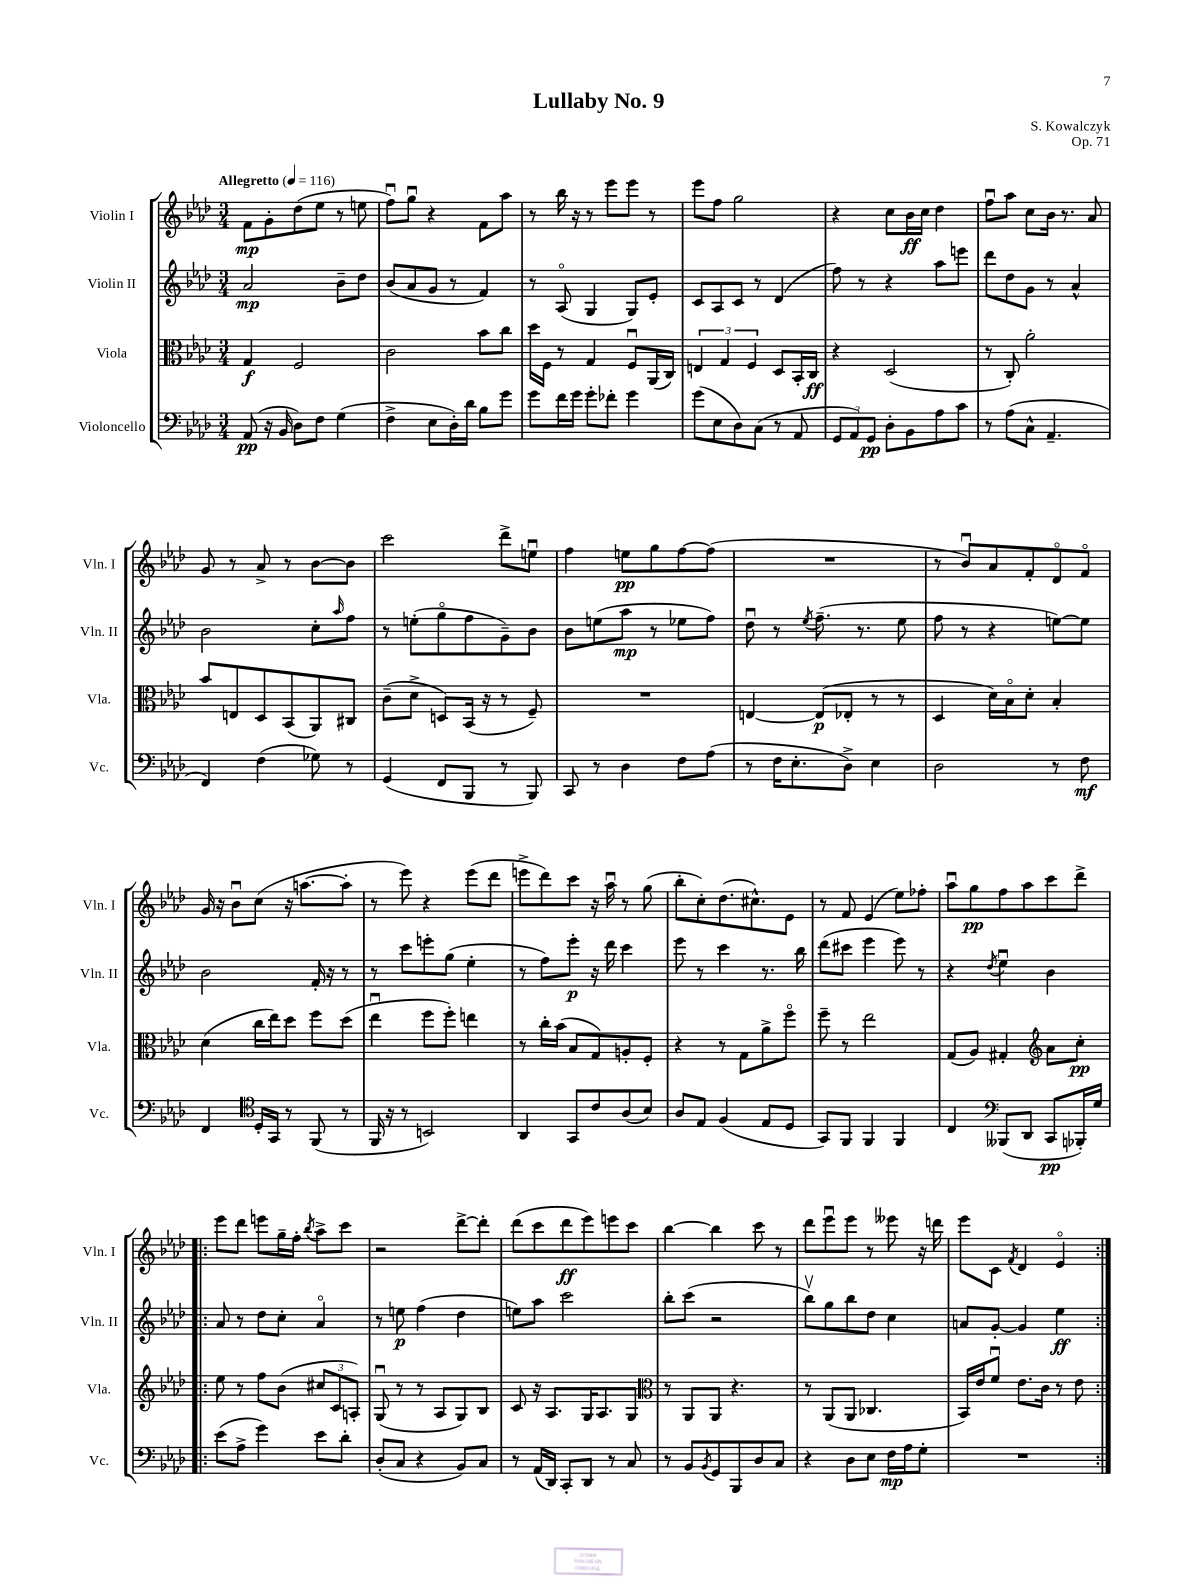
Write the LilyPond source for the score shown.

\header { title = "Lullaby No. 9" composer = "S. Kowalczyk" opus = "Op. 71" }
<<
\new StaffGroup <<
\new Staff = "s0" \with { instrumentName = "Violin I" shortInstrumentName = "Vln. I" } {
    \clef treble \key aes \major \numericTimeSignature \time 3/4 \tempo "Allegretto" 4 = 116
    f'8\mp g'8-. des''8( ees''8 r8 e''8 |
    f''8\downbow) g''8\downbow r4 f'8 aes''8 |
    r8 bes''16 r16 r8 ees'''8 ees'''8 r8 |
    ees'''8 f''8 g''2 |
    r4 c''8 bes'16\ff c''16 des''4 |
    f''8\downbow aes''8 c''8 bes'16 r8. aes'8 |
    g'8 r8 aes'8-> r8 bes'8~ bes'8 |
    c'''2 des'''8-> e''8\downbow |
    f''4 e''8\pp g''8 f''8~ f''8( |
    R2. |
    r8 bes'8\downbow) aes'8 f'8-. des'8\flageolet f'8\flageolet |
    g'16 r16 bes'8\downbow c''8( r16 a''8.~ a''8-. |
    r8 ees'''8) r4 ees'''8( des'''8 |
    e'''8-> des'''8) c'''8 r16 aes''16\downbow r8 g''8( |
    bes''8-. c''8-.) des''8.( cis''8.-^) ees'8 |
    r8 f'8 ees'4( ees''8) fes''8-. |
    aes''8\downbow g''8\pp f''8 aes''8 c'''8 des'''8-> |
    \repeat volta 2 { ees'''8 des'''8 e'''8 g''16-- f''16-. \acciaccatura { bes''8 } aes''8-> c'''8 |
    r2 des'''8~-> des'''8-. |
    des'''8( c'''8 des'''8\ff ees'''8) e'''8 c'''8 |
    bes''4~ bes''4 c'''8 r8 |
    des'''8 ees'''8\downbow ees'''8 r8 eeses'''8 r16 d'''16 |
    ees'''8 c'8 \acciaccatura { f'8 } des'4 ees'4\flageolet | }
}
\new Staff = "s1" \with { instrumentName = "Violin II" shortInstrumentName = "Vln. II" } {
    \clef treble \key aes \major \numericTimeSignature \time 3/4
    aes'2\mp bes'8-- des''8 |
    bes'8( aes'8 g'8 r8 f'4) |
    r8 aes8\flageolet( g4 g8) ees'8-. |
    c'8 aes8 c'8 r8 des'4( |
    f''8) r8 r4 aes''8 e'''8 |
    des'''8 des''8 g'8 r8 aes'4-^ |
    bes'2 c''8-. \grace { aes''16 } f''8 |
    r8 e''8-.( g''8\flageolet f''8 g'8--) bes'8 |
    bes'8 e''8( aes''8\mp r8 ees''8 f''8) |
    des''8\downbow r8 \acciaccatura { ees''8 } f''8.--( r8. ees''8 |
    f''8 r8 r4 e''8~) e''8 |
    bes'2 f'16-. r16 r8 |
    r8 c'''8 e'''8-. g''8( ees''4-. |
    r8 f''8) ees'''8-.\p r16 des'''16 c'''4 |
    ees'''8 r8 c'''4 r8. bes''16 |
    des'''8( cis'''8 ees'''4 ees'''8) r8 |
    r4 \acciaccatura { des''8 } ees''4\downbow bes'4 |
    \repeat volta 2 { aes'8 r8 des''8 c''8-. aes'4\flageolet |
    r8 e''8\p f''4( des''4 |
    e''8) aes''8 c'''2 |
    bes''8-. c'''8( r2 |
    bes''8\upbow) g''8 bes''8 des''8 c''4 |
    a'8 g'8~-. g'4 ees''4\ff | }
}
\new Staff = "s2" \with { instrumentName = "Viola" shortInstrumentName = "Vla." } {
    \clef alto \key aes \major \numericTimeSignature \time 3/4
    g4\f f2 |
    c'2 bes'8 c''8 |
    des''16 f16 r8 g4 f8\downbow aes,16( c16) |
    \tuplet 3/2 { e4 g4 f4 } des8 bes,16-. c16\ff |
    r4 des2( |
    r8 c8-.) aes'2-. |
    bes'8 e8 des8 bes,8( aes,8) cis8 |
    c'8--( des'8-> d8) bes,16( r16 r8 f8--) |
    R2. |
    e4~ e8\p( ees8-. r8 r8 |
    des4 des'16) bes16\flageolet des'8-. bes4-. |
    des'4( c''16 ees''16) des''8 f''8 des''8( |
    ees''4\downbow f''8 f''8-.) e''4 |
    r8 c''16-. bes'16( bes8 g8) a8-. f8-. |
    r4 r8 g8 aes'8-> f''8\flageolet |
    f''8-- r8 ees''2 |
    g8( aes8) gis4-. \clef treble aes'8 c''8-.\pp |
    \repeat volta 2 { ees''8 r8 f''8 bes'8( \tuplet 3/2 { cis''8 c'8 a8-.) } |
    g8\downbow( r8 r8 aes8 g8) bes8 |
    c'8 r16 aes8. g16 aes8. g8 |
    \clef alto r8 aes,8 aes,8 r4. |
    r8 aes,8( aes,8 ces4. |
    bes,16) ees'16 f'8\downbow ees'8. c'16 r8 ees'8 | }
}
\new Staff = "s3" \with { instrumentName = "Violoncello" shortInstrumentName = "Vc." } {
    \clef bass \key aes \major \numericTimeSignature \time 3/4
    aes,8\pp( r16 bes,16 des8) f8 g4( |
    f4-> ees8 des16-.) des'16 bes8 g'8 |
    g'8 f'16 g'16 g'8-. fes'8-. g'4 |
    g'8( ees8 des8) c8( r8 aes,8 |
    \tuplet 3/2 { g,8 aes,8) g,8\pp } des8-. bes,8 aes8 c'8 |
    r8 aes8( c8-^ aes,4.-- |
    f,4) f4( ges8) r8 |
    g,4( f,8 bes,,8 r8 bes,,8) |
    c,8 r8 des4 f8 aes8( |
    r8 f16 ees8.-. des8->) ees4 |
    des2 r8 f8\mf |
    f,4 \clef tenor des16-. g,16 r8 f,8( r8 |
    f,16 r16 r8 b,2) |
    aes,4 g,8 c'8 aes8( bes8) |
    aes8 ees8 f4( ees8 des8 |
    g,8) f,8 f,4 f,4 |
    c4 \clef bass beses,,8( des,8 c,8\pp bes,,16-.) g16 |
    \repeat volta 2 { ees'8( aes8-> g'4) ees'8 des'8-. |
    des8-.( c8 r4 bes,8) c8 |
    r8 aes,16( des,16) c,8-. des,8 r8 c8 |
    r8 bes,8 \acciaccatura { bes,8 } g,8 bes,,8 des8 c8 |
    r4 des8 ees8 f16\mp aes16 g8-. |
    R2. | }
}
>>
>>
\layout { \context { \Score \remove "Bar_number_engraver" } }
